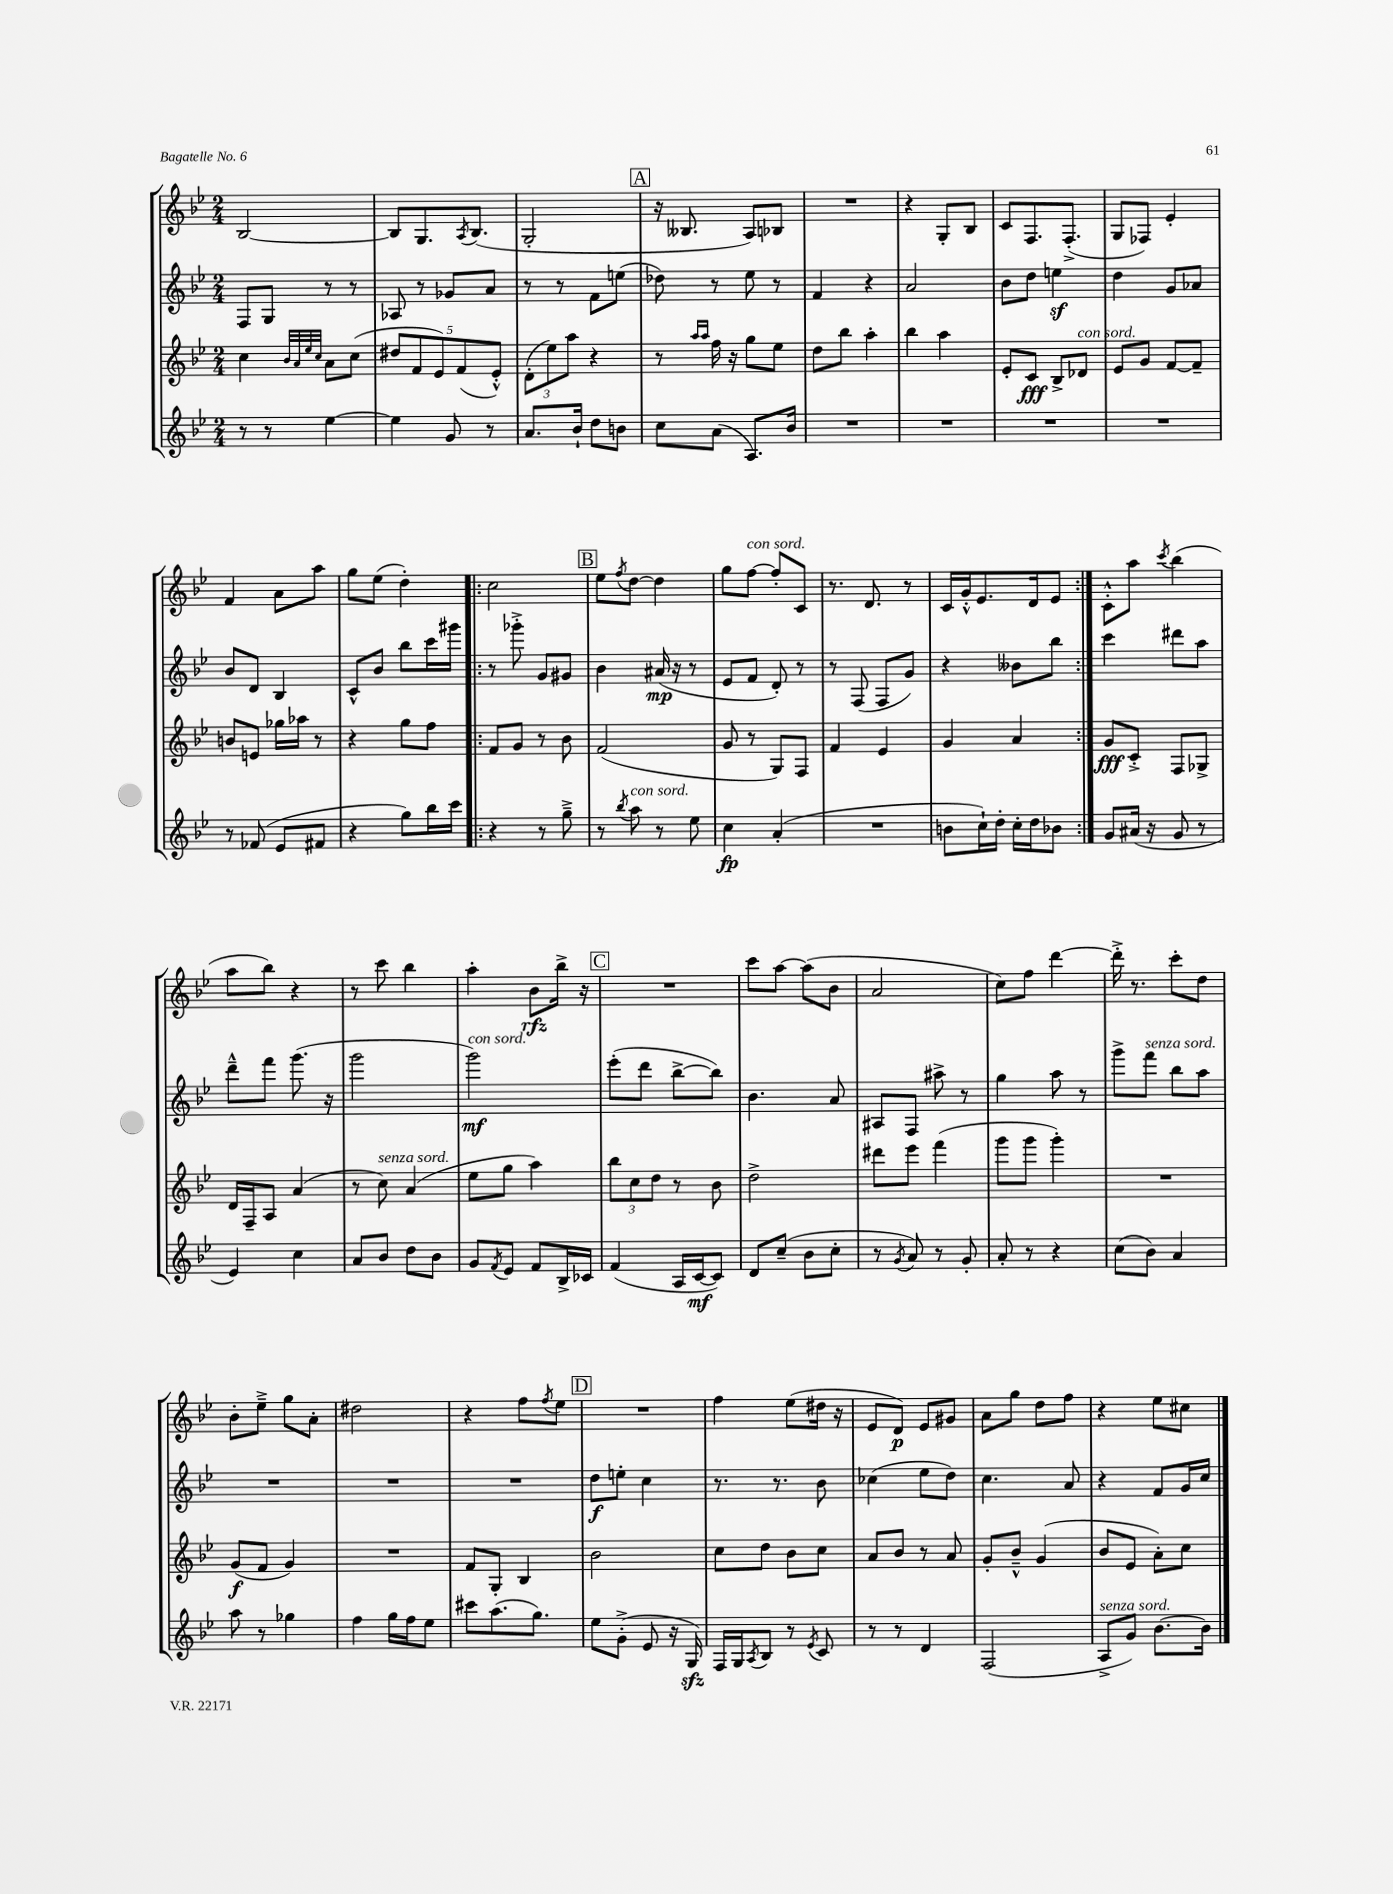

**kern	**kern	**kern	**kern
*staff4	*staff3	*staff2	*staff1
*clefG2	*clefG2	*clefG2	*clefG2
*k[b-e-]	*k[b-e-]	*k[b-e-]	*k[b-e-]
*M2/4	*M2/4	*M2/4	*M2/4
8r	4cc\	8F/L	[2B-/
8r	.	8G/J	.
.	32qqb-/LLL	.	.
.	32qqa/	.	.
.	32qqee-/	.	.
.	32qqcc/JJJ	.	.
[4ee-\	8a\L	8r	.
.	(8cc\J	8r	.
=	=	=	=
4ee-\]	10dd#/L	8A-/	8B-/]L
.	10f/	.	.
.	.	8r	8.G/
.	10e-/)	.	.
8g/	.	8g-/L	.
.	(10f/	.	.
.	.	.	8qA/
.	.	.	(8.B-/J
8r	.	8a/J	.
.	10e-'^^/J)	.	.
=	=	=	=
8.a/L	(12d'\L	8r	2G'/
.	12ee-\)	.	.
.	.	8r	.
.	12aa\J	.	.
16b-`/Jk	.	.	.
8dd\L	4r	8f\L	.
8b\J	.	(8ee\J	.
=	=	=	=
8cc\L	8r	8dd-\)	16r
.	.	.	8.B--/
.	16qqaa/LL	.	.
.	16qqaa/JJ	.	.
(8a\J	16ff\	8r	.
.	16r	.	.
8.A/L)	8gg\L	8ee-\	8A/L)
.	8ee-\J	8r	8B-/J
16b-/Jk	.	.	.
=	=	=	=
2r	8dd\L	4f/	2r
.	8bb-\J	.	.
.	4aa'\	4r	.
=	=	=	=
2r	4bb-\	2a/	4r
.	4aa\	.	8G'/L
.	.	.	8B-/J
=	=	=	=
2r	8e-'/L	8b-\L	8c/L
.	8c/J	8dd\J	8.F/
.	8B-^/L	4ee\	.
.	.	.	(8.F'^/J
.	8d-/J	.	.
=	=	=	=
2r	8e-/L	4dd\	8G/L
.	8g/J	.	8F-/J)
.	[8f/L	8g/L	4e-'/
.	8f~/]J	8a-/J	.
=	=	=	=
8r	8b/L	8b-/L	4f/
(8f-/	8e/J	8d/J	.
8e-/L	16gg-\LL	4B-/	8a\L
.	16aa-\JJ	.	.
8f#/J	8r	.	8aa\J
=	=	=	=
4r	4r	8c^^/L	8gg\L
.	.	8b-/J	(8ee-\J
8gg\L)	8gg\L	8bb-\L	4dd'\)
16bb-\L	8ff\J	16ccc\L	.
16ccc\JJ	.	16ggg#\JJ	.
=!|:	=!|:	=!|:	=!|:
4r	8f/L	8r	2cc\
.	8g/J	8ggg-'^\	.
8r	8r	8g/L	.
8gg~^\	8b-\	8g#/J	.
=	=	=	=
8r	(2f/	4b-\	8ee-\L
8qbb-/	.	.	8qff/
8aa\	.	.	[8dd\J
8r	.	(16a#/	4dd\]
.	.	16r	.
8ee-\	.	8r	.
=	=	=	=
4cc\	8g/	8e-/L	8gg\L
.	8r	8f/J	[8ff\J
(4a'/	8G/L)	8d'/)	8ff'/]L
.	8F/J	8r	8c/J
=	=	=	=
2r	4f/	8r	8.r
.	.	(8F/	.
.	.	.	8.d/
.	4e-/	8F/L	.
.	.	8g/J)	8r
=	=	=	=
8b\L	4g/	4r	16c/LL
.	.	.	16g'^^/J
16cc`\L)	.	.	8.e-/
16dd'\JJ	.	.	.
16cc'\LL	4a/	8b--\L	.
16dd\J	.	.	16d/k
8b-\J	.	8bb-\J	8e-/J
=:|!	=:|!	=:|!	=:|!
8g/L	8g/L	4ccc\	8c'^^\L
(16a#/Jk	8c'^/J	.	8aa\J
16r	.	.	.
.	.	.	8qccc/
8g/	8F/L	8ddd#\L	(4bb-\
8r	8G-^/J	8aa\J	.
=	=	=	=
4e-/)	16d/LL	8ddd~^^\L	8aa\L
.	16F~/J	.	.
.	8A/J	8fff\J	8bb-\J)
4cc\	(4a/	(8.ggg\	4r
.	.	16r	.
=	=	=	=
8a/L	8r	2ggg\	8r
8b-/J	8cc\)	.	8ccc\
8dd\L	(4a/	.	4bb-\
8b-\J	.	.	.
=	=	=	=
8g/L	8ee-\L	2ggg\)	4aa'\
8qf/	.	.	.
8e-/J	8gg\J	.	.
8f/L	4aa\)	.	8b-\L
16B-^/L	.	.	16bb-^\Jk
16c-/JJ	.	.	16r
=	=	=	=
(4f/	12bb-\L	(8eee-'\L	2r
.	12cc\	.	.
.	.	8ddd\J	.
.	12dd\J	.	.
16A/LL	8r	[8bb-^\L	.
[16c/J	.	.	.
8c/]J)	8b-\	8bb-\]J)	.
=	=	=	=
8d/L	2dd^\	4.b-\	8ccc\L
(8cc~/J	.	.	[8aa\J
8b-\L	.	.	(8aa\]L
8cc'\J	.	8a/	8b-\J
=	=	=	=
8r	8ddd#\L	8A#/L	2a/
8qg/	.	.	.
8a/)	8eee-\J	8F/J	.
8r	(4fff\	8aa#^\	.
8g'/	.	8r	.
=	=	=	=
8a'/	8ggg\L	4gg\	8cc\L)
8r	8ggg\J	.	8ff\J
4r	4ggg'\)	8aa\	[4ddd\
.	.	8r	.
=	=	=	=
(8cc\L	2r	8ggg^\L	16ddd'^\]
.	.	.	8.r
8b-\J)	.	8fff\J	.
4a/	.	8bb-\L	8ccc'\L
.	.	8aa\J	8dd\J
=	=	=	=
8aa\	(8g/L	2r	8b-'\L
8r	8f/J	.	8ee-~^\J
4gg-\	4g/)	.	8gg\L
.	.	.	8a'\J
=	=	=	=
4ff\	2r	2r	2dd#\
16gg\LL	.	.	.
16ff\J	.	.	.
8ee-\J	.	.	.
=	=	=	=
8ccc#\L	8f/L	2r	4r
(8.aa\	8G'/J	.	.
.	4B-/	.	8ff\L
8.gg\J)	.	.	.
.	.	.	8qff/
.	.	.	8ee-\J
=	=	=	=
8ee-\L	2b-\	8dd\L	2r
(8g'^\J	.	8ee'\J	.
8e-/	.	4cc\	.
16r	.	.	.
16G/)	.	.	.
=	=	=	=
16F/LL	8cc\L	8.r	4ff\
16G/J	.	.	.
8qA/	.	.	.
8B-/J	8dd\J	.	.
.	.	8.r	.
8r	8b-\L	.	(8ee-\L
8qe-/	.	.	.
8c/	8cc\J	8b-\	16dd#\Jk
.	.	.	16r
=	=	=	=
8r	8a/L	(4cc-\	8e-/L
8r	8b-/J	.	8d/J)
4d/	8r	8ee-\L	8e-/L
.	8a/	8dd\J)	8g#/J
=	=	=	=
(2F/	8g'/L	4.cc\	8a\L
.	8b-~^^/J	.	8gg\J
.	(4g/	.	8dd\L
.	.	8a/	8ff\J
=	=	=	=
8A^/L	8b-/L	4r	4r
8g/J)	8e-/J	.	.
[8.b-\L	8a'\L)	8f/L	8ee-\L
.	8cc\J	16g/L	8cc#\J
16b-\]Jk	.	16cc/JJ	.
==	==	==	==
*-	*-	*-	*-
